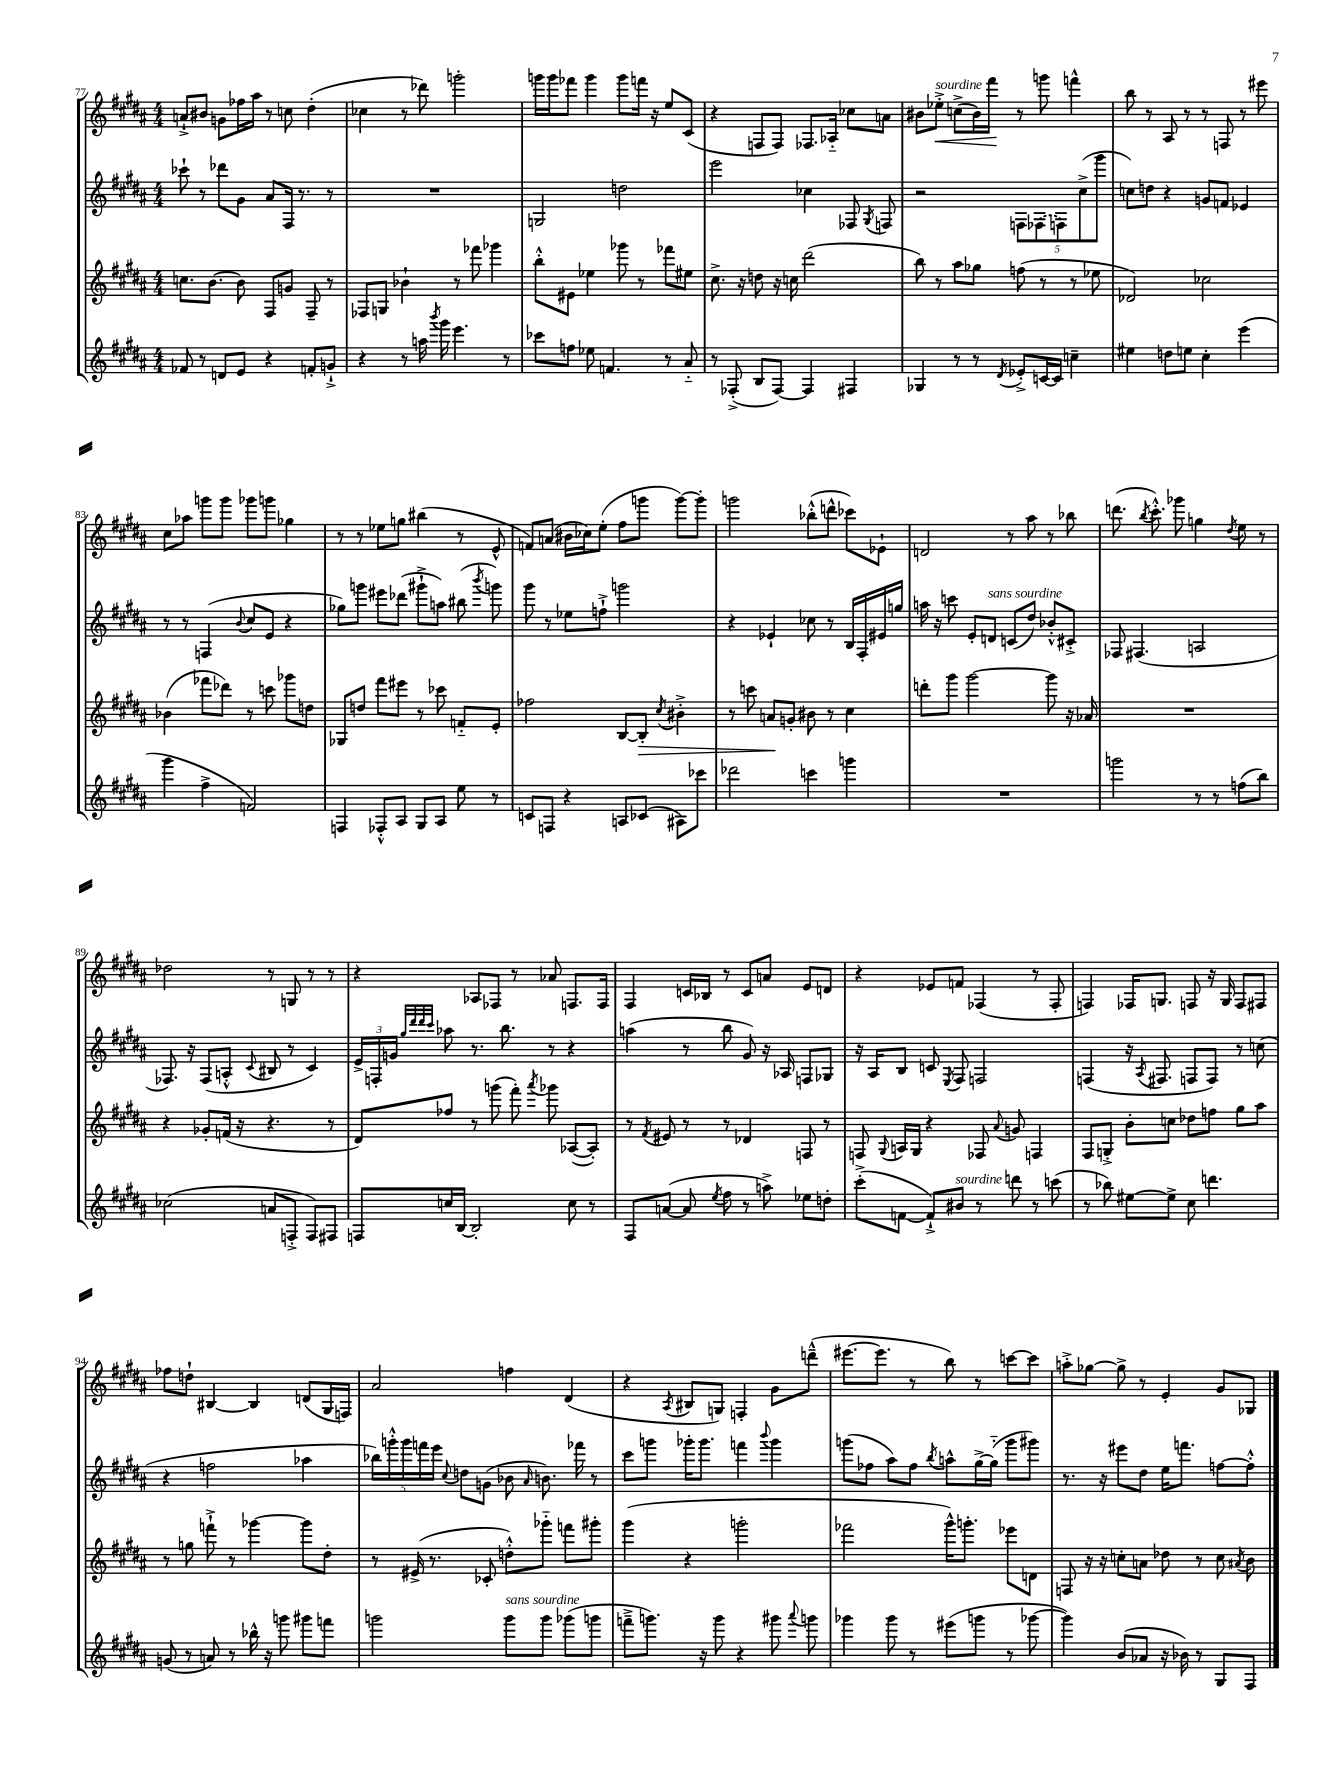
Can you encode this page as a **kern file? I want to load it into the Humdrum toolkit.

**kern	**kern	**kern	**kern
*staff4	*staff3	*staff2	*staff1
*clefG2	*clefG2	*clefG2	*clefG2
*k[f#c#g#d#a#]	*k[f#c#g#d#a#]	*k[f#c#g#d#a#]	*k[f#c#g#d#a#]
*M4/4	*M4/4	*M4/4	*M4/4
8f-/	8.cc\L	8ccc-`\	8a`^/L
8r	.	8r	8b#/J
.	[8.b\J	.	.
8d/L	.	8ddd-\L	8g\L
8e/J	8b\]	8g#\J	16ff-\L
.	.	.	16aa#\JJ
4r	8F#/L	8a#/L	8r
.	8g/J	16F#/Jk	8cc\
.	.	8.r	.
8f'/L	8F#~/	.	(4dd#'\
8g`^/J	8r	8r	.
=	=	=	=
4r	8F-/L	1r	4cc-\
.	8G/J	.	.
8r	4b-`\	.	8r
16aa\	.	.	8ddd-\)
8qbbb/	.	.	.
16ggg#\	.	.	.
4.eee\	8r	.	2ggg'\
.	8fff-\	.	.
.	4ggg-\	.	.
8r	.	.	.
=	=	=	=
8ccc-\L	8bb'^^\L	2G/	16ggg\LL
.	.	.	16ggg\J
8ff\J	8e#\J	.	8fff-\J
8ee-\	4ee-\	.	4ggg\
4.f/	.	.	.
.	8ggg-\	2dd\	8ggg\L
.	8r	.	16fff\Jk
.	.	.	16r
8r	8fff-\L	.	8ee/L
8a#'~/	8ee#\J	.	(8c#/J
=	=	=	=
8r	8.cc#^\	2eee\	4r
(8F-'^/	.	.	.
.	16r	.	.
8B/L	8dd\	.	8F/L
[8F-/J)	16r	.	8F/J)
.	16cc\	.	.
4F-/]	(2ddd#\	4cc-\	8.F-/L
.	.	.	16A-'~/Jk
4F#/	.	8F-/	8cc-\L
.	.	8qG#/	.
.	.	8F/	8a\J
=	=	=	=
4G-/	8bb\)	2r	8b#\L
.	8r	.	8ee-'^\J
8r	8aa#\L	.	(8cc^\L
8r	8gg-\J	.	16b#\L)
.	.	.	16fff#\JJ
8qd#/	.	.	.
8e-'^/L	(8ff\	10F\L	8r
.	.	(10F-\	.
[16c/L	8r	.	8ggg\
16c/]JJ	.	.	.
.	.	10F\)	.
4cc~\	8r	.	4fff^^\
.	.	(10cc#^\	.
.	8ee-\	.	.
.	.	10ggg#\J	.
=	=	=	=
4ee#\	2d-/)	8cc\L)	8bb\
.	.	8dd\J	8r
8dd\L	.	4r	8A#/
8ee\J	.	.	8r
4cc#'\	2cc-\	8g/L	8r
.	.	8f/J	8F/
(4eee\	.	4e-/	8r
.	.	.	8eee#\
=	=	=	=
4ggg#\	(4b-\	8r	8cc#\L
.	.	8r	8aa-\J
4ff#^\	8fff-\L	(4F/	8ggg\L
.	8ddd-\J)	.	8ggg\J
.	.	8qqb/	.
2f/)	8r	8cc#/L	8ggg-\L
.	8ccc\	8e/J	8ggg\J
.	8ggg-\L	4r	4gg-\
.	8dd\J	.	.
=	=	=	=
4F/	8G-/L	8gg-\L)	8r
.	8dd/J	8ggg\J	8r
8F-'^^/L	8fff#\L	8eee#\L	8ee-\L
8A#/J	8eee#\J	(8ddd-\J	8gg\J
8G#/L	8r	8ggg#`^\L	(4bb#\
8A#/J	8ccc-\	8aa\J)	.
8ee\	8f'~/L	(8bb#\	8r
.	.	8qbbb/	.
8r	8e'/J	8ggg\)	8e^^/
=	=	=	=
8c/L	2ff-\	8ggg#\	8f/L)
8F/J	.	8r	(8a/J
4r	.	8ee-\L	16b#\LL
.	.	.	16cc-\J)
.	.	8ff`^\J	(8ee'\J
8A/L	[8B/L	2ggg\	8ff#\L
(8c-/J	8B'/]J	.	8ggg\J
.	8qcc#/	.	.
8A#\L)	4b#'^\	.	[8ggg\L)
8ccc-\J	.	.	8ggg'\]J
=	=	=	=
2ddd-\	8r	4r	2ggg\
.	8ccc\	.	.
.	8a/L	4e-`/	.
.	8g'/J	.	.
4ccc\	8b#\	8cc-\	(8bb-'^^\L
.	8r	8r	8ddd^^\J
4ggg\	4cc#\	16B/LL	8ccc-\L)
.	.	16F#'/	.
.	.	16e#/	8e-`\J
.	.	16gg/JJ	.
=	=	=	=
1r	8ddd'\L	16aa\	2d/
.	.	16r	.
.	8ggg#\J	8ccc\	.
.	[2ggg#\	8e'/L	.
.	.	8d/J	.
.	.	(8c/L	8r
.	.	8dd#/J)	8aa#\
.	8ggg#\]	8b-'^^/L	8r
.	16r	8c#'^/J	8bb-\
.	16a-/	.	.
=	=	=	=
2ggg\	1r	8F-/	(8.ddd\
.	.	(4.F#/	.
.	.	.	8qbb/
.	.	.	8.ccc#'^^\)
.	.	.	8ggg-\
8r	.	2A/	4gg\
8r	.	.	.
.	.	.	8qdd#/
(8ff\L	.	.	8ee\
8bb\J)	.	.	8r
=	=	=	=
(2cc-\	4r	8.F-/)	2dd-\
.	.	16r	.
.	8g-'/L	(8F-/L	.
.	(16f/Jk	8A'^^/J	.
.	16r	.	.
.	.	8qqc#/	.
8a/L	4.r	8B#/	8r
8F'^/J	.	8r	8G/
8F/L)	.	4c#/)	8r
8F#/J	8r	.	8r
=	=	=	=
8F/L	8d#/L)	24e^/LL	4r
.	.	24F'/	.
.	.	24g/JJ	.
.	.	32qqgg#/LLL	.
.	.	32qqddd#/	.
.	.	32qqddd#/	.
.	.	32qqccc#/JJJ	.
16cc/L	8ff-/J	8aa-\	.
[16B/JJ	.	.	.
2B'/]	8r	8.r	8A-/L
.	(8ggg\	.	8F-/J
.	.	8.bb\	.
.	8fff#'\)	.	8r
.	8qaaa#/	.	.
.	8ggg-\	8r	8a-/
8cc\	([8A-/L	4r	8.F/L
8r	8A-'/]J)	.	.
.	.	.	16F/Jk
=	=	=	=
8F#/L	8r	(4aa\	4F#/
.	8qf#/	.	.
([8a/J	8e#/	.	.
8a/]	8r	8r	16c/LL
.	.	.	16B-/JJ
8qee/	.	.	.
8ff#\	8r	8bb\	8r
8r	4d-/	8g#/)	8c/L
8aa^\)	.	16r	8a/J
.	.	16A-/	.
8ee-\L	8F/	8F/L	8e/L
8dd'\J	8r	8G-/J	8d/J
=	=	=	=
(8ccc#'^\L	8F/	16r	4r
.	.	16A#/LK	.
.	8qqG#/	.	.
[8f\J	16A/LL	8B/J	.
.	16G#/JJ	.	.
8f`^/]L)	4r	8c/	8e-/L
.	.	8qE/	.
8b#/J	.	8F#/	8f/J
8r	8F-/	2F/	(4F-/
.	8qqa#/	.	.
8ddd\	8g/	.	.
8r	4F/	.	8r
(8ccc\	.	.	8F-'/
=	=	=	=
8r	8F#/L	(4F/	4F/)
8bb-\)	8G'^/J	.	.
[8ee#\L	8b'\L	16r	16F-/LK
.	.	8qA#/	.
.	.	8.F#/	8.G/J
8ee#^\]J	8cc\J	.	.
8cc#\	8dd-\L	8F/L	8F/
4.ddd\	8ff\J	8F/J)	16r
.	.	.	16G/
.	8gg#\L	8r	8F/L
.	8aa#\J	(8cc\	8F#/J
=	=	=	=
(8g/	8r	4r	8ff-\L
8r	8gg\	.	8dd`\J
8a/)	8fff`^\	2ff\	[4B#/
8r	8r	.	.
16bb-^^\	[4ggg-\	.	4B#/]
16r	.	.	.
8ggg\	.	.	.
8ggg#\L	8ggg-\]L	4aa-\	(8d/L
8fff\J	8dd#'\J	.	16G#/L
.	.	.	16F/JJ)
=	=	=	=
2ggg\	8r	20bb-\LL)	2a#/
.	.	20ggg'^^\	.
.	.	20ggg\	.
.	(16e#^/	.	.
.	.	20fff\	.
.	8.r	.	.
.	.	20eee\JJ	.
.	.	8qqcc#/	.
.	.	8dd\L	.
.	8c-'/	(8g\J	.
8ggg\L	8dd'^^\L)	8b-\	4ff\
.	.	16qqa#/	.
8ggg\J	8ggg-'~\J	8.b\)	.
(8ggg-\L	8fff\L	.	(4d#/
.	.	16fff-\	.
8ggg\J	8ggg#'\J	8r	.
=	=	=	=
8fff~^\L	(4ggg#\	8ccc#\L	4r
8.ggg\J)	.	8ggg\J	.
.	.	.	8qA#/
.	4r	16ggg-'\LK	8B#/L
16r	.	8.ggg-\J	.
8ggg\	.	.	8G/J)
4r	2ggg'\	4fff\	4F'/
.	.	8qqbbb/	.
8ggg#\	.	4ggg-\	8g#\L
8qqaaa#/	.	.	.
8ggg\	.	.	(8ddd~^^\J
=	=	=	=
4ggg-\	2fff-\	(8ggg\L	[8.eee#\L
.	.	8ff-\J	.
.	.	.	8.eee#\]J
8ggg-\	.	8aa#\L)	.
8r	.	8ff-\J	8r
.	.	8qbb/	.
(8eee#\L	16ggg#^^\LK)	8aa^^\L	8bb\)
.	8.ggg'\J	.	.
8ggg\J	.	[16gg#^\L	8r
.	.	(16gg#'~\]JJ	.
8r	8eee-\L	8ggg\L	[8ccc\L
[8ggg-\	8d\J	8ggg#\J)	8ccc\]J
=	=	=	=
4ggg-\])	8F/	8.r	8aa'^\L
.	16r	.	[8gg-\J
.	16r	16r	.
(8b/L	8cc'\L	8eee#\L	8gg-^\]
8a-/J	8a\J	8dd#\J	8r
16r	8dd-\	16ee\LK	4e'/
16b-\)	.	8.fff\J	.
8r	8r	.	.
8G#/L	8cc\	[8ff\L	8g#/L
.	8qa#/	.	.
8F#/J	8b\	8ff'^^\]J	8G-/J
==	==	==	==
*-	*-	*-	*-
